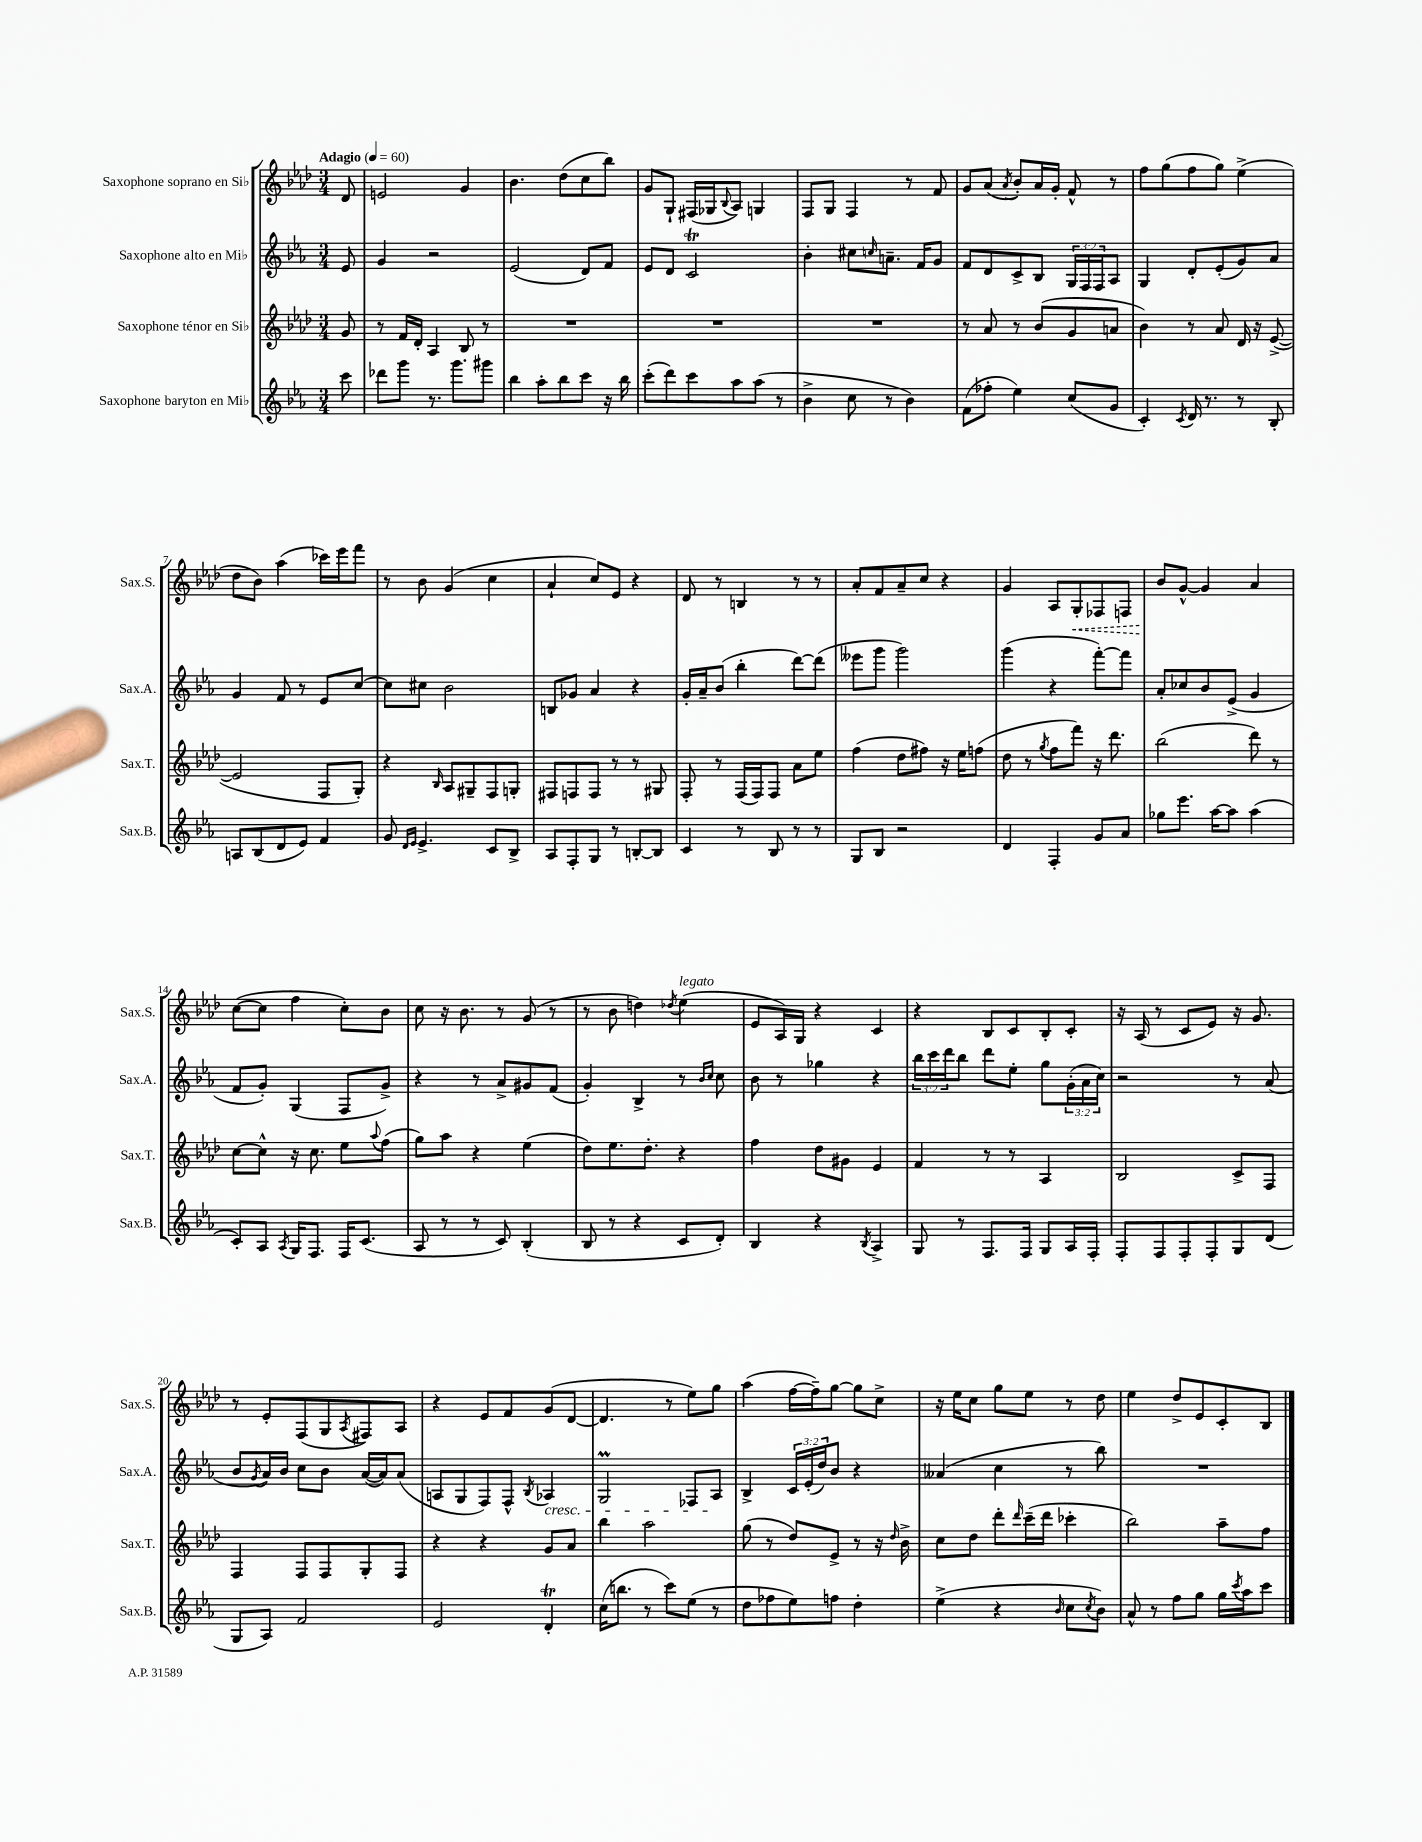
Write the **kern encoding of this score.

**kern	**kern	**kern	**kern
*staff4	*staff3	*staff2	*staff1
*clefG2	*clefG2	*clefG2	*clefG2
*k[b-e-a-]	*k[b-e-a-d-]	*k[b-e-a-]	*k[b-e-a-d-]
*M3/4	*M3/4	*M3/4	*M3/4
*MM60	*MM60	*MM60	*MM60
8ccc\	8g/	8e-/	8d-/
=	=	=	=
8ddd-\L	8r	4g/	2e/
8ggg\J	16f/LL	.	.
.	16d-'/JJ	.	.
8.r	4A-/	2r	.
8.ggg\L	.	.	.
.	8B-/	.	4g/
8ggg#\J	8r	.	.
=	=	=	=
4bb-\	2.r	(2e-/	4.b-\
8aa-'\L	.	.	.
8bb-\	.	.	(8dd-\L
8ccc\J	.	8d/L)	8cc\
16r	.	8f/J	8bb-\J)
16bb-\	.	.	.
=	=	=	=
(8ccc'\L	2.r	8e-/L	8g/L
8ddd\)	.	8d/J	8G`/J
8ccc\	.	2c/	(16F#/LL
.	.	.	16G-/J
.	.	.	8qqB-/
8aa-\	.	.	8A-/J)
(8aa-\J	.	.	4G/
8r	.	.	.
=	=	=	=
4b-^\	2.r	4b-'\	8F/L
.	.	.	8G/J
8cc\	.	8cc#\L	4F/
.	.	16qqcc/	.
8r	.	8.a~\J	.
4b-\)	.	.	8r
.	.	16f/LK	.
.	.	8g/J	8f/
=	=	=	=
(8f\L	8r	8f/L	8g/L
8ff-'\J	8a-/	8d/	(8a-/J
.	.	.	8qa-/
4ee-\)	8r	8c^/	8b-'/L)
.	(8b-/L	8B-/J	16a-/L
.	.	.	16g'/JJ
(8cc/L	8g/	24G/LL	8f^^/
.	.	24F/	.
.	.	24F/J	.
8g/J	8a/J	8A-/J	8r
=	=	=	=
4c'/)	4b-\)	4G/	8ff\L
.	.	.	(8gg\
8qc/	.	.	.
16d/	8r	8d'/L	8ff\
8.r	.	.	.
.	8a-/	(8e-'/	8gg\J)
8r	16d-/	8g/)	(4ee-^\
.	16r	.	.
8B-'/	([8e-^/	8a-/J	.
=	=	=	=
8A/L	2e-/]	4g/	8dd-\L
(8B-/	.	.	8b-\J)
8d/	.	8f/	(4aa-\
8e-/J)	.	8r	.
4f/	8F/L	8e-/L	16ccc-\LL)
.	.	.	16eee-\J
.	8G'/J)	[8cc/J	8fff\J
=	=	=	=
8g/	4r	8cc\]L	8r
16qqd/LL	.	.	.
16qqe-/JJ	.	.	.
4.e-^/	.	8cc#\J	8b-\
.	16qqB-/	.	.
.	8A-/L	2b-\	(4g/
.	8G#~/	.	.
8c/L	8F/	.	4cc\
8B-^/J	8G'/J	.	.
=	=	=	=
8A-/L	8F#/L	8B/L	4a-`/
8F'/	8F/	8g-/J	.
8G/J	8F/J	4a-/	8cc/L)
8r	8r	.	8e-/J
[8B'/L	8r	4r	4r
8B/]J	8G#/	.	.
=	=	=	=
4c/	8F'/	16g'/LL	8d-/
.	.	16a-~/J	.
.	8r	(8b-/J	8r
8r	(16F/LL	4bb-'\	4B/
.	16F/J)	.	.
8B-/	8F/J	.	.
8r	8a-\L	[8ddd\L)	8r
8r	8ee-\J	(8ddd\]J	8r
=	=	=	=
8G/L	(4ff\	8eee--\L	8a-'/L
8B-/J	.	8ggg\J	8f/
2r	8dd-\L	2ggg\)	8a-~/
.	8ff#\J)	.	8cc/J
.	16r	.	4r
.	16ee-\LK	.	.
.	(8ff\J	.	.
=	=	=	=
4d/	8dd-\	(4ggg\	4g/
.	8r	.	.
.	8qgg/	.	.
4F'/	8ff\L	4r	8A-/L
.	8fff\J)	.	8G'/
8g/L	16r	[8fff'\L)	8F-/
.	8.ddd-\	.	.
8a-/J	.	8fff\]J	8F/J
=	=	=	=
8gg-\L	(2bb-\	8a-'/L	8b-/L
8.eee-\J	.	8cc-/	[8g^^/J
.	.	8b-/	4g/]
[16aa-\LK	.	.	.
8aa-\]J	.	(8e-^/J	.
(4aa-\	8ddd-\)	4g/	4a-/
.	8r	.	.
=	=	=	=
8c'/L)	[8cc\L	8f/L	([8cc\L
8A-/J	8cc^^\]J	8g'/J)	8cc\]J
8qA-/	.	.	.
16G/LK	16r	(4G/	4ff\
8.F/J	8.cc\	.	.
16F/LK	8ee-\L	8F/L	8cc'\L)
(8.c/J	.	.	.
.	8qqaa-/	.	.
.	(8ff\J	8g^/J)	8b-\J
=	=	=	=
8A-/	8gg\L)	4r	8cc\
8r	8aa-\J	.	16r
.	.	.	8.b-\
8r	4r	8r	.
8c/)	.	8a-^/L	8r
(4B-'/	(4ee-\	8g#/	(8g/
.	.	(8f/J	8r
=	=	=	=
8B-/	8dd-\L)	4g'/)	8r
8r	8.ee-\	.	8b-\
4r	.	4B-^/	4dd\)
.	8.dd-'\J	.	.
.	.	.	8qdd-/
8c/L	4r	8r	(4ee-\
.	.	16qqb-/LL	.
.	.	16qqcc/JJ	.
8d'/J)	.	8cc\	.
=	=	=	=
4B-/	4ff\	8b-\	8e-/L
.	.	8r	16A-/L)
.	.	.	16G/JJ
4r	8dd-\L	4gg-\	4r
.	8g#\J	.	.
8qB-/	.	.	.
4A-^/	4e-/	4r	4c/
=	=	=	=
8G/	4f/	24bb-\LL	4r
.	.	24ccc\	.
.	.	24ddd\J	.
8r	.	8bb-\J	.
8.F/L	8r	8ddd\L	8B-/L
.	8r	8ee-'\J	8c/
16F/Jk	.	.	.
8G/L	4A-/	8gg\L	8B-'/
16A-/L	.	(24g'\L	8c'/J
.	.	24a-\	.
16F'/JJ	.	.	.
.	.	24cc\JJ)	.
=	=	=	=
8F'/L	2B-/	2r	16r
.	.	.	(16A-/
8F/	.	.	8r
8F'/	.	.	8c/L
8F'/	.	.	8e-/J)
8G/	8c^/L	8r	16r
.	.	.	8.g/
(8d/J	8F/J	(8a-/	.
=	=	=	=
8G/L	4F/	8b-/L	8r
.	.	8qg/	.
8A-/J)	.	16a-/L)	8e-'/L
.	.	16b-/JJ	.
2f/	8F/L	8cc\L	(8F/
.	8F/	8b-\J	8G/
.	.	.	8qA-/
.	8G'/	([16a-/LL	8F#/)
.	.	16a-/]J)	.
.	8F/J	(8a-/J	8A-/J
=	=	=	=
2e-/	4r	8A/L	4r
.	.	8G/	.
.	4r	8F/)	8e-/L
.	.	8F^^/J	8f/
.	.	8qB-/	.
4d'/	8g/L	4A-/	(8g/
.	8a-/J	.	[8d-/J
=	=	=	=
(16cc\LK	4bb-\	2G/	4.d-/]
8.bb\J	.	.	.
8r	2aa-\	.	.
8ccc\L)	.	.	8r
(8ee-\J	.	8F-/L	8ee-\L)
8r	.	8A-/J	8gg\J
=	=	=	=
8dd\L	(8gg\	4B-^/	(4aa-\
8ff-\	8r	.	.
8ee-\)	8dd-/L)	24c/LL	[16ff\LL
.	.	(24e-'/	.
.	.	.	16ff~\]J)
.	.	24dd/J)	.
8ff\J	8e-^/J	8b-/J	[8gg\J
4dd'\	8r	4r	8gg\]L
.	16r	.	8cc^\J
.	16qqdd-/	.	.
.	16b-^\	.	.
=	=	=	=
(4ee-^\	8cc\L	(4a--/	16r
.	.	.	16ee-\LK
.	8dd-\J	.	8cc\J
4r	8ddd-'\L	4cc\	8gg\L
.	16qqddd-/	.	.
.	(16ccc~\L	.	8ee-\J
.	16ddd-\JJ	.	.
16qqb-/	.	.	.
8cc\L	4ccc-'\	8r	8r
8qcc/	.	.	.
8b-\J)	.	8bb-\)	8dd-\
=	=	=	=
8a-^^/	2bb-\)	2.r	4ee-\
8r	.	.	.
8ff\L	.	.	8dd-^/L
8gg\J	.	.	8e-/
16gg\LL	8aa-~\L	.	8c'/
8qccc/	.	.	.
16aa-\J	.	.	.
8ccc\J	8ff\J	.	8B-/J
==	==	==	==
*-	*-	*-	*-
